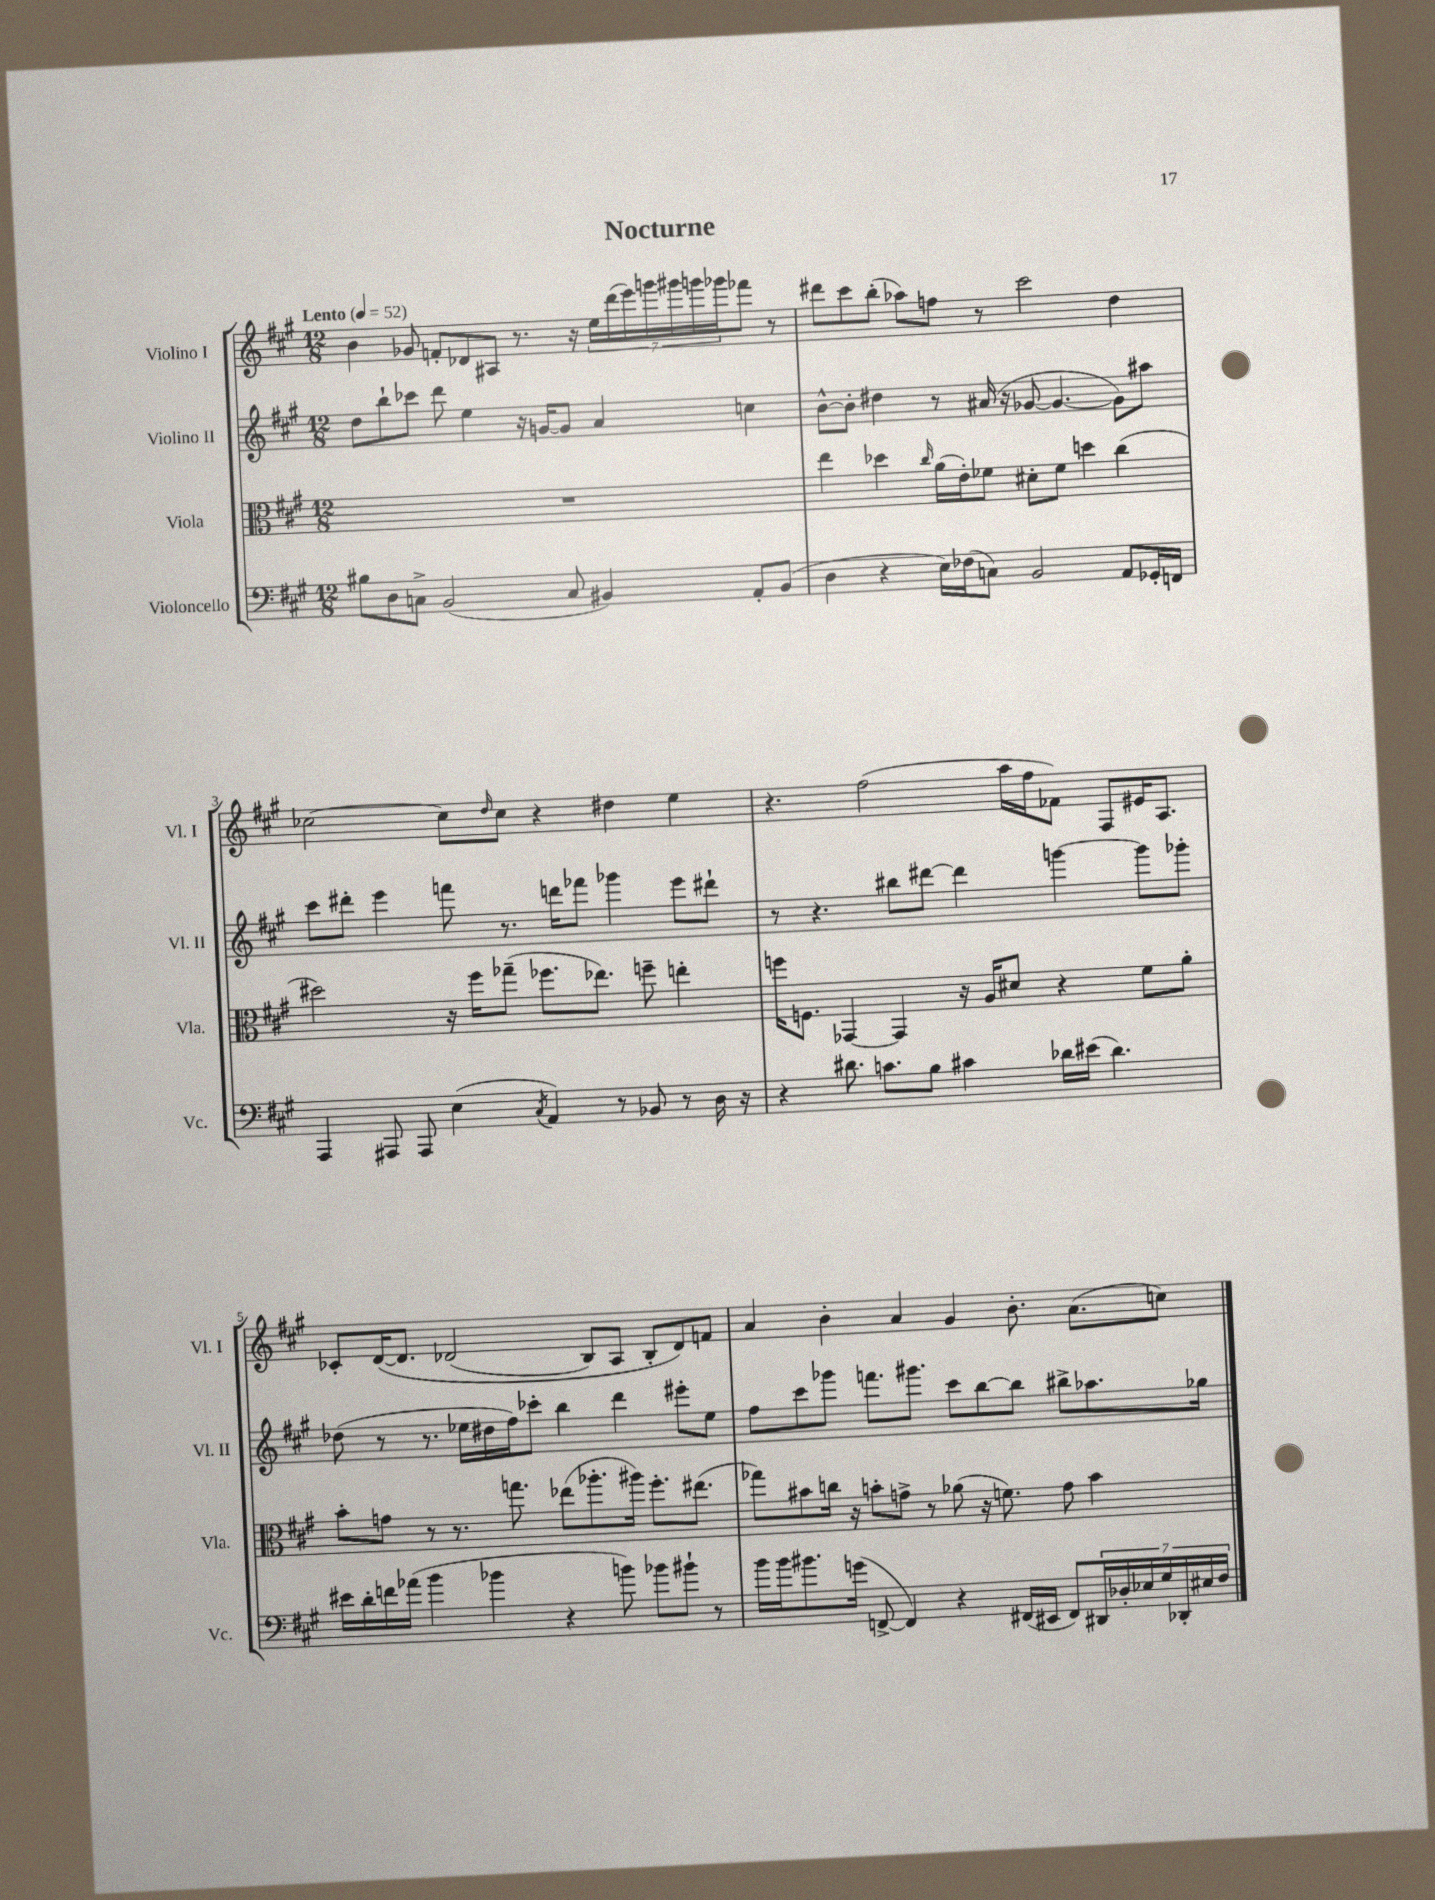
\header { title = "Nocturne" }
<<
\new StaffGroup <<
\new Staff = "s0" \with { instrumentName = "Violino I" shortInstrumentName = "Vl. I" } {
    \clef treble \key a \major \numericTimeSignature \time 12/8 \tempo "Lento" 4 = 52
    b'4 ges'8 f'8-. des'8 ais8 r8. r16 \tuplet 7/4 { e''16 d'''16( e'''16) g'''16 gis'''16 g'''16 ges'''16 } fes'''8 r8 |
    dis'''8 cis'''8 b''8-.( aes''8) f''8 r8 cis'''2 d''4 |
    ces''2~ ces''8 \grace { d''16 } ces''8 r4 dis''4 e''4 |
    r4. fis''2( a''16 fis''16 fes'8) fis8 eis'16 a8. |
    ces'8-. d'16~\( d'8. des'2( b8) a8 b8-. des'8\) f'8 |
    a'4 b'4-. a'4 gis'4 b'8.-. a'8.( c''8) \bar "|." |
}
\new Staff = "s1" \with { instrumentName = "Violino II" shortInstrumentName = "Vl. II" } {
    \clef treble \key a \major \numericTimeSignature \time 12/8
    d''8 b''8-! ces'''8 d'''8 e''4 r16 g'16~ g'8 a'4 c''4 |
    b'8~-^ b'8-. dis''4 r8 ais'16( r16 ges'8~ ges'4.~ ges'8) ais''8 |
    cis'''8 dis'''8-. e'''4 f'''8 r8. d'''16 fes'''8 ges'''4 e'''8 dis'''8-! |
    r8 r4. bis''8 dis'''8~ dis'''4 g'''4~ g'''8 ges'''8-. |
    des''8( r8 r8. ees''16 dis''16 fis''16) ces'''8-. b''4 d'''4 eis'''8-. ees''8 |
    fis''8 cis'''8 ges'''8 f'''8. gis'''8. cis'''8 b''8~ b''8 bis''8-> aes''8. ges''16 \bar "|." |
}
\new Staff = "s2" \with { instrumentName = "Viola" shortInstrumentName = "Vla." } {
    \clef alto \key a \major \numericTimeSignature \time 12/8
    R1. |
    e''4 des''4 \grace { cis''16 } a'16( e'16-.) fes'8 dis'8-. fes'8 d''4 cis''4( |
    dis''2) r16 fis''16 ges''8--( fes''8. ees''8.) f''8-- e''4-. |
    f''16 f8. ges,4~ ges,4 r16 a16 dis'8 r4 fis'8 a'8-. |
    b'8-. g'8 r8 r8. g''8. ees''8( aes''8.-. ais''16) fis''8.-. eis''8.( |
    ges''8) bis'8 c''16 r16 b'8-. g'8-> r8 aes'8( r16 f'8.) g'8 b'4 \bar "|." |
}
\new Staff = "s3" \with { instrumentName = "Violoncello" shortInstrumentName = "Vc." } {
    \clef bass \key a \major \numericTimeSignature \time 12/8
    bis8 d8 c8-> b,2( c8 bis,4) a,8-. bis,8( |
    d4 r4 e16) fes16( c8) b,2 a,8 ges,16-. f,16 |
    a,,4 ais,,8 ais,,8 e4( \acciaccatura { cis8 } a,4) r8 bes,8 r8 d16 r16 |
    r4 dis'8. c'8. b8 cis'4 des'16 eis'16( des'4.) |
    eis'16 d'16-. f'16 aes'16( b'4 bes'4 r4 b'8) bes'8 bis'8-! r8 |
    b'16 b'16 bis'8. g'16( f,8~-> f,4) r4 fis,16( eis,16 fis,8) \tuplet 7/4 { dis,16 des16-. ees16 gis16 des,16-. eis16 fis16 } \bar "|." |
}
>>
>>
